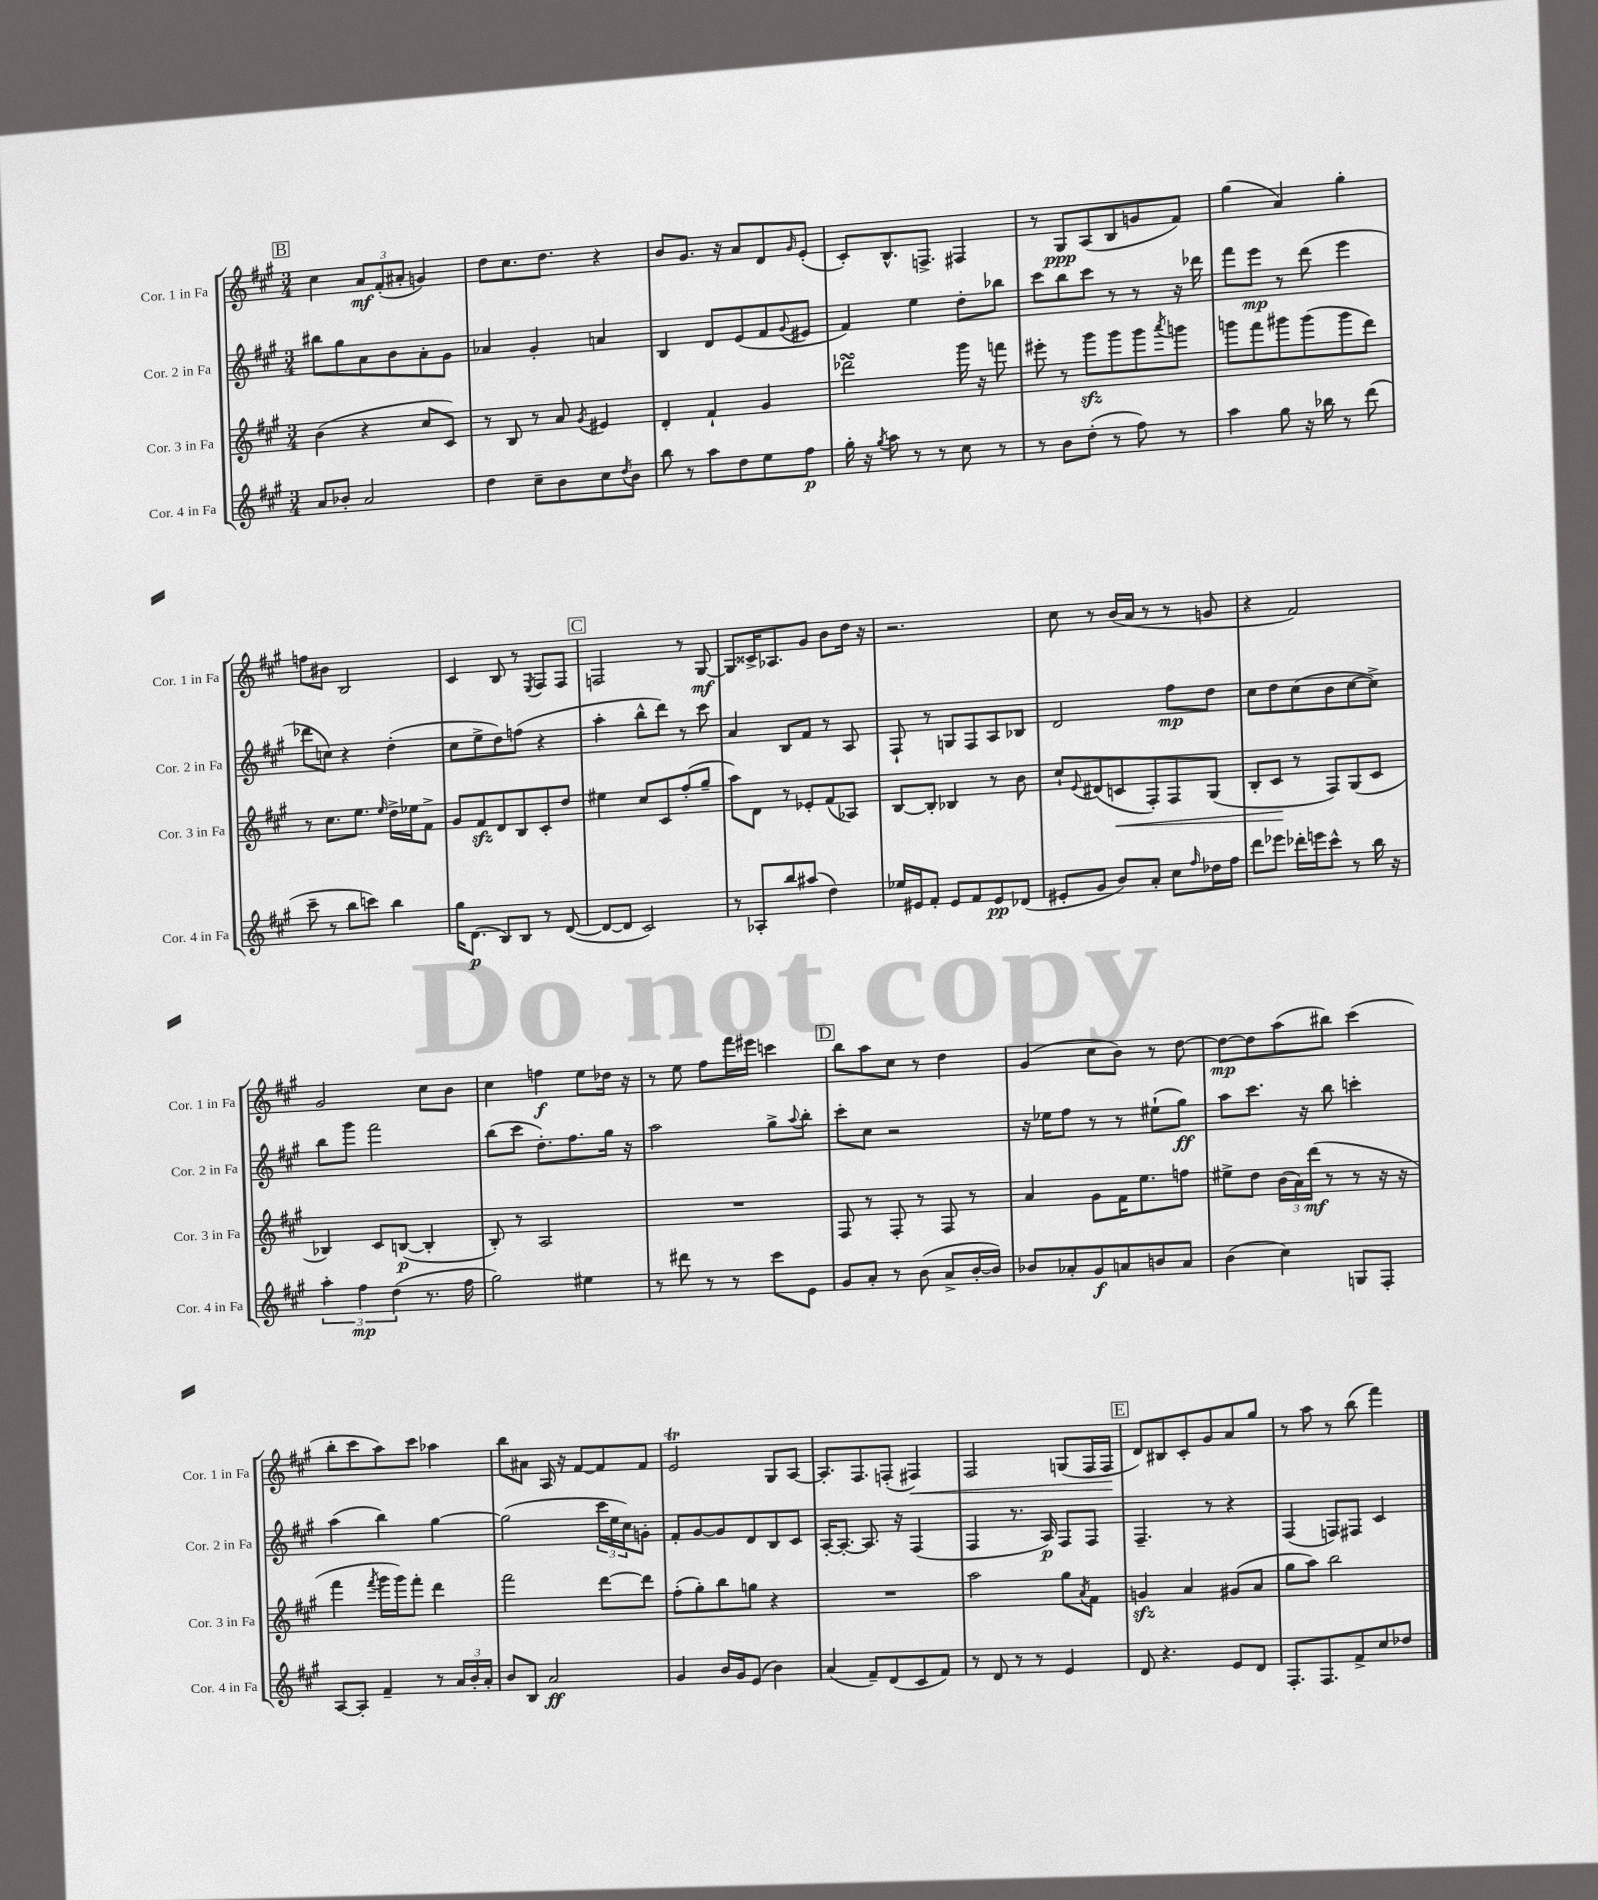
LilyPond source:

<<
\new StaffGroup <<
\new Staff = "s0" \with { instrumentName = "Cor. 1 in Fa" shortInstrumentName = "Cor. 1 in Fa" } {
    \clef treble \key a \major \numericTimeSignature \time 3/4
    \mark \markup { \box "B" } cis''4 \tuplet 3/2 { a'8\mf fis'8-.( ais'8-. } g'4) |
    d''8 cis''8. d''8. r4 |
    b'8 gis'8. r16 a'8 d'8 \grace { gis'16 } e'8-.( |
    cis'8-.) b8.-^ f8.-> fis4 |
    r8 gis8\ppp a8( b8 g'8 fis'8) |
    gis''4( a'4) gis''4-. |
    f''8 bis'8 b2 |
    cis'4 b8 r8 \acciaccatura { e8 } fis8 fis8 |
    \mark \markup { \box "C" } f2 r8 gis8~\mf |
    gis8 cisis'16-> aes8. gis'8 b'8 d''16 r16 |
    r2. |
    cis''8 r8 b'16( a'16 r8 r8 g'8 |
    r4 fis'2) |
    gis'2 cis''8 b'8 |
    cis''4 f''4\f e''8 des''16 r16 |
    r8 e''8 fis''8 fis'''16 eis'''16 c'''4 |
    \mark \markup { \box "D" } b''8 a''8 cis''8 r8 d''4 |
    gis'4( cis''8 b'8) r8 d''8~ |
    d''8~\mp d''8 a''8( bis''8) cis'''4( |
    b''8-. cis'''8 a''8) cis'''8 aes''4 |
    b''8 ais'8 a16 r16 fis'8~ fis'8 fis'8 |
    e'2\trill gis8 a8~ |
    a8.-. fis8. f8-.( fis4\<) |
    fis2 g8( fis16 fis16\! |
    \mark \markup { \box "E" } d'8) bis8 cis'8-. gis'8 a'8 gis''8 |
    r8 a''8 r8 b''8( fis'''4) \bar "|." |
}
\new Staff = "s1" \with { instrumentName = "Cor. 2 in Fa" shortInstrumentName = "Cor. 2 in Fa" } {
    \clef treble \key a \major \numericTimeSignature \time 3/4
    \mark \markup { \box "B" } bis''8 gis''8 a'8 b'8 a'8-. gis'8 |
    aes'4 gis'4-. a'4 |
    b4 d'8 e'8( fis'8 \appoggiatura { gis'8 } eis'8 |
    fis'4) e''4 d''8-. bes''8 |
    cis'''8 b''8 cis'''8 r8 r8 r16 des'''16 |
    fis'''8 e'''8\mp r8 d'''8( e'''4 |
    des'''8 c''8) r4 d''4-.( |
    cis''8 e''8-> d''8) f''8( r4 |
    \mark \markup { \box "C" } a''4-. b''8-^ d'''8) r8 cis'''8 |
    a'4 b8 fis'8 r8 a8 |
    fis8-! r8 g8 fis8 a8 bes8 |
    d'2 fis''8\mp d''8 |
    cis''8 d''8 cis''8( b'8 cis''8~ cis''8->) |
    b''8 gis'''8 fis'''2 |
    b''8( cis'''8 d''8.-.) fis''8. gis''16 r16 |
    a''2 gis''8-> \appoggiatura { a''8 } b''8-. |
    \mark \markup { \box "D" } cis'''8-. cis''8 r2 |
    r16 ees''16 fis''8 r8 r8 eis''8-!( gis''8\ff) |
    a''8 cis'''8. r16 b''8 c'''4-. |
    a''4( b''4) gis''4~ |
    gis''2( \tuplet 3/2 { cis'''16 e''16 cis''16) } g'8-. |
    fis'8-. gis'8~ gis'8 d'8 b8 cis'8 |
    a16~-. a8.~-. a8. r16 fis4( |
    fis4 r8. a16\p) fis8 fis8 |
    \mark \markup { \box "E" } fis4.-- r8 r4 |
    fis4( f8) fis8 cis'4 \bar "|." |
}
\new Staff = "s2" \with { instrumentName = "Cor. 3 in Fa" shortInstrumentName = "Cor. 3 in Fa" } {
    \clef treble \key a \major \numericTimeSignature \time 3/4
    \mark \markup { \box "B" } b'4( r4 cis''8 cis'8) |
    r8 b8 r8 a'8 \acciaccatura { gis'8 } eis'4 |
    d'4-. fis'4-! gis'4 |
    des'''2\turn gis'''16 r16 f'''8 |
    eis'''8-. r8 gis'''8\sfz gis'''8 gis'''8 \acciaccatura { a'''8 } g'''8 |
    g'''8 fis'''8 gis'''8 gis'''8( gis'''8 d'''8) |
    r8 cis''8. e''8. \grace { e''16 } d''16-> ees''16 fis'8-> |
    gis'8 fis'8\sfz d'8 b8 cis'8-. d''8 |
    \mark \markup { \box "C" } eis''4 cis''8 cis'8 fis''8-.( gis''8-- |
    a''8) d'8 r8 ees'8-. fis'8( aes8) |
    b8~ b8-. bes4 r8 b'8 |
    cis''8-! \appoggiatura { e'8 } dis'8( c'8\< fis8-.) fis8 gis8( |
    b8-. cis'8\! r8 fis8) gis8( cis'8 |
    bes4) cis'8 b8~\p( b4-. |
    b8-.) r8 a2 |
    R2. |
    \mark \markup { \box "D" } fis8 r8 fis8-. r8 fis8 r8 |
    a'4 gis'8 fis'16 e''8. f''8 |
    eis''8-> d''8 \tuplet 3/2 { b'16( a'16) d'''16\mf( } r8 r8 r16 r16 |
    fis'''4 \acciaccatura { fis'''8 } gis'''16 gis'''16) fis'''8-. d'''4 |
    fis'''2 d'''8~ d'''8 |
    fis''8-.( gis''8-.) b''8 g''8 r4 |
    R2. |
    a''2 gis''8 \acciaccatura { a'8 } fis'8 |
    \mark \markup { \box "E" } g'4\sfz a'4 gis'8( a'8 |
    gis''8 a''8) b''2 \bar "|." |
}
\new Staff = "s3" \with { instrumentName = "Cor. 4 in Fa" shortInstrumentName = "Cor. 4 in Fa" } {
    \clef treble \key a \major \numericTimeSignature \time 3/4
    \mark \markup { \box "B" } a'8 bes'8-. a'2 |
    d''4 cis''8-- b'8 cis''8 \acciaccatura { d''8 } b'8 |
    b''8 r8 a''8 d''8 e''8 fis''8\p |
    gis''16-. r16 \acciaccatura { gis''8 } a''8 r8 r8 cis''8 r8 |
    r8 b'8 d''8-.( r8 fis''8) r8 |
    a''4 gis''8 r16 bes''16 r8 d'''8( |
    cis'''8-- r8 b''8 c'''8) b''4 |
    gis''16 d'8.\p( b8) b8 r8 d'8~( |
    \mark \markup { \box "C" } d'8~ d'8 cis'2) |
    r8 aes8-. b''8 ais''8( d''4) |
    ees''16 eis'16 fis'8-. eis'8 fis'8 eis'8\pp des'8( |
    eis'8-. gis'8 b'8) a'8-. cis''8 \grace { fis''16 } des''16 fis''16 |
    d'''8 ees'''8 des'''16-. e'''16 cis'''8-^ r8 b''16 r16 |
    \tuplet 3/2 { a''4-. fis''4\mp d''4( } r8. fis''16 |
    gis''2) eis''4 |
    r8 dis'''8 r8 r8 cis'''8 e'8 |
    \mark \markup { \box "D" } gis'8 a'8-. r8 b'8( a'8-> b'16~-. b'16) |
    bes'8 aes'8-. gis'8\f a'8 b'8 a'8 |
    b'4( cis''4) g8 fis8-. |
    a8~ a8-. fis'4-- r8 \tuplet 3/2 { a'16 b'16-. a'16-. } |
    b'8 b8 a'2\ff |
    gis'4 b'16 gis'16 e'8( b'4) |
    a'4( fis'8--) d'8( cis'8 fis'8) |
    r8 d'8 r8 r8 e'4 |
    \mark \markup { \box "E" } d'8 r4. e'8 d'8 |
    fis8.-. fis8. fis'8-> cis''8 des''8 \bar "|." |
}
>>
>>
\layout { \context { \Score \remove "Bar_number_engraver" } }
